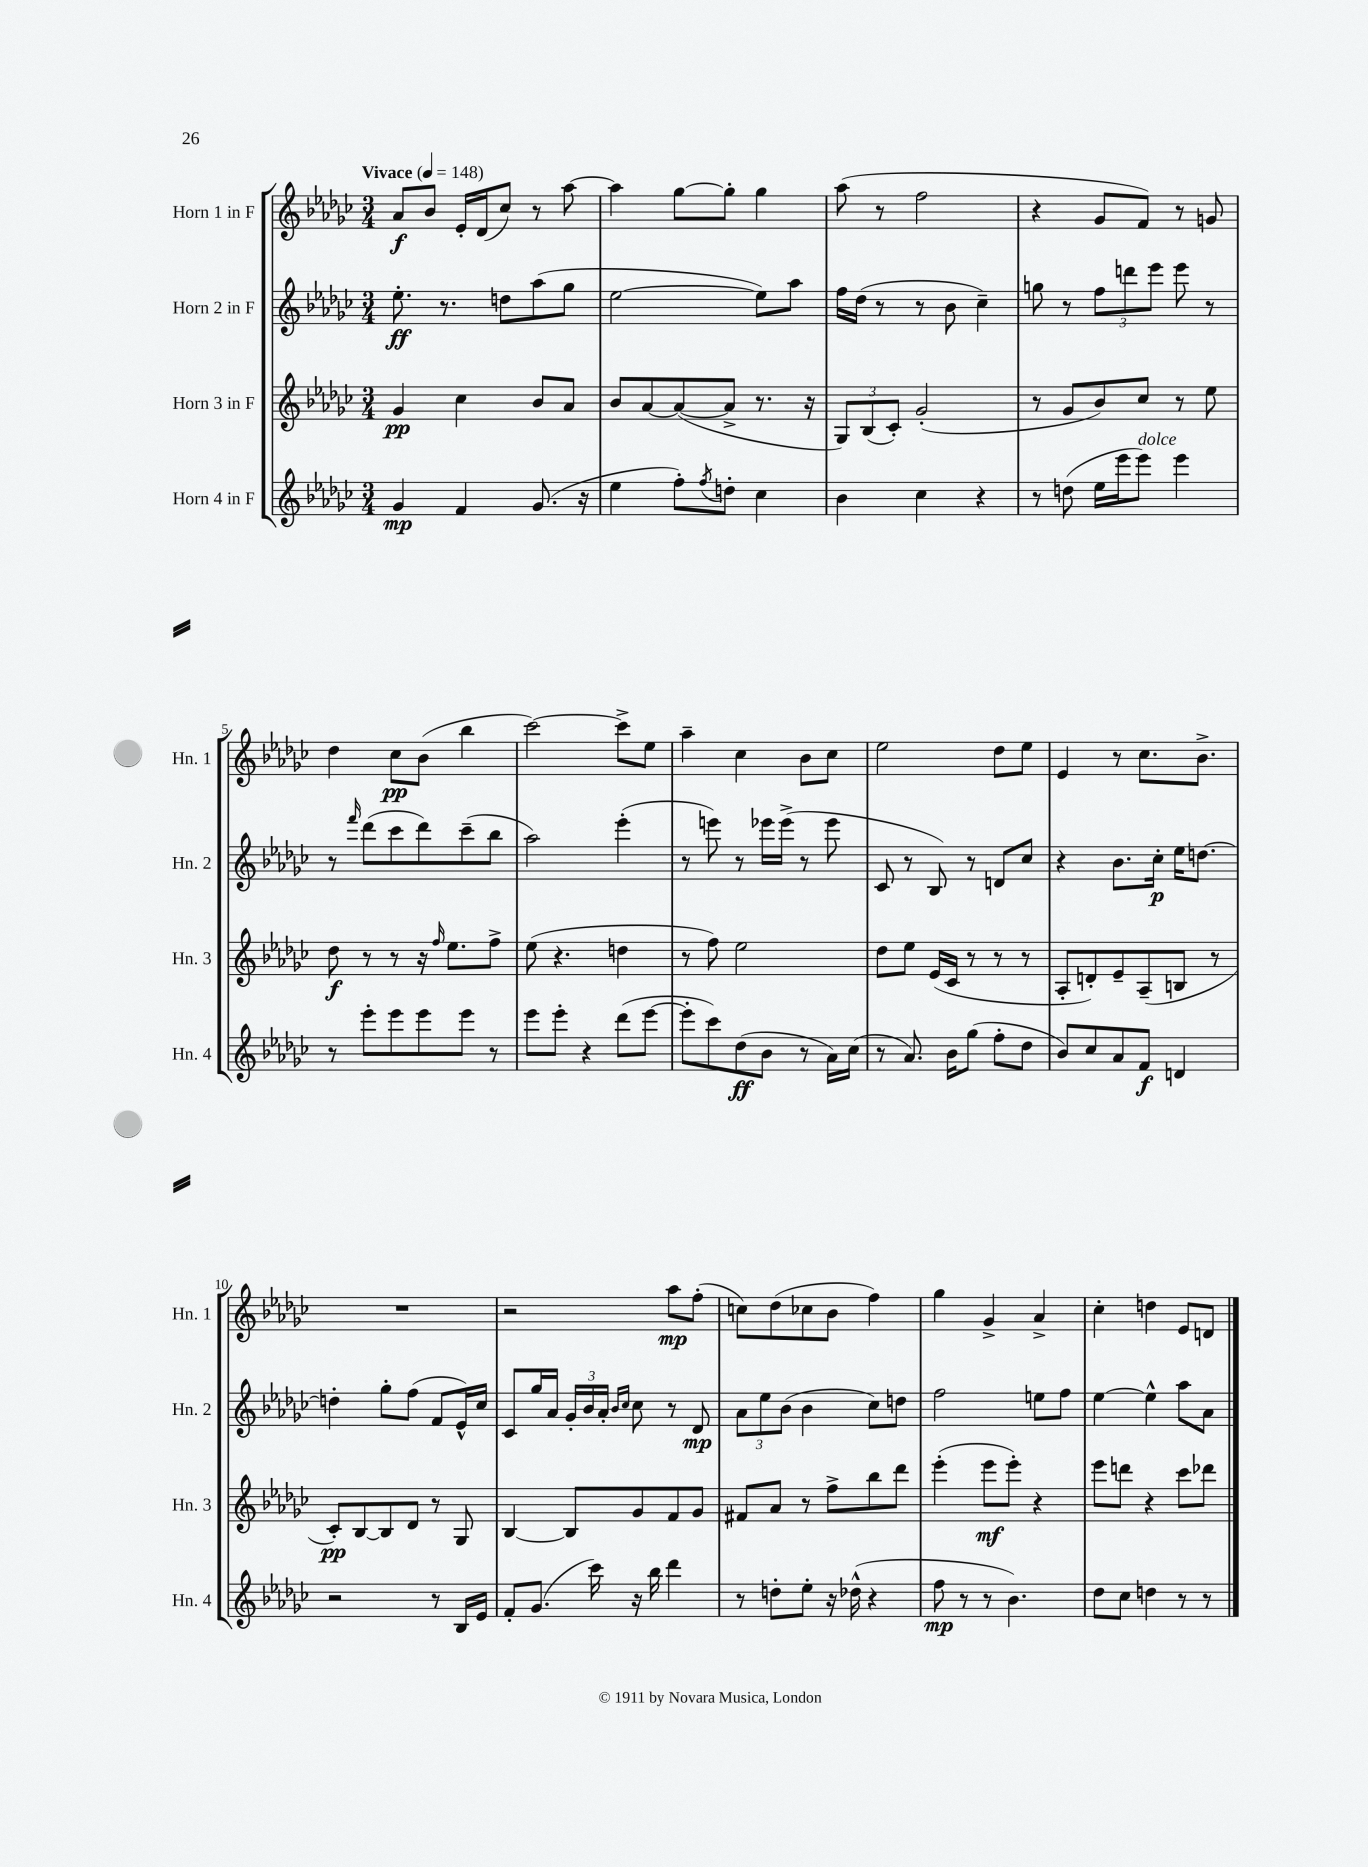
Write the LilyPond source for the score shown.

<<
\new StaffGroup <<
\new Staff = "s0" \with { instrumentName = "Horn 1 in F" shortInstrumentName = "Hn. 1" } {
    \clef treble \key ges \major \numericTimeSignature \time 3/4 \tempo "Vivace" 4 = 148
    aes'8\f bes'8 ees'16-. des'16( ces''8) r8 aes''8~ |
    aes''4 ges''8~ ges''8-. ges''4 |
    aes''8( r8 f''2 |
    r4 ges'8 f'8) r8 g'8 |
    des''4 ces''8\pp bes'8( bes''4 |
    ces'''2~) ces'''8-> ees''8 |
    aes''4-- ces''4 bes'8 ces''8 |
    ees''2 des''8 ees''8 |
    ees'4 r8 ces''8. bes'8.-> |
    R2. |
    r2 aes''8\mp f''8-.( |
    c''8) des''8( ces''8 bes'8 f''4) |
    ges''4 ges'4-> aes'4-> |
    ces''4-. d''4 ees'8 d'8 \bar "|." |
}
\new Staff = "s1" \with { instrumentName = "Horn 2 in F" shortInstrumentName = "Hn. 2" } {
    \clef treble \key ges \major \numericTimeSignature \time 3/4
    ees''8.-.\ff r8. d''8 aes''8( ges''8 |
    ees''2~ ees''8) aes''8 |
    f''16 des''16( r8 r8 bes'8 ces''4--) |
    g''8 r8 \tuplet 3/2 { f''8 d'''8 ees'''8 } ees'''8 r8 |
    r8 \grace { f'''16 } des'''8( ces'''8 des'''8) ces'''8--( bes''8 |
    aes''2) ees'''4-.( |
    r8 e'''8) r8 ees'''16 ees'''16->( r8 ees'''8 |
    ces'8 r8 bes8) r8 d'8 ces''8 |
    r4 bes'8. ces''16-.\p ees''16 d''8.~ |
    d''4-. ges''8-. f''8( f'8 ees'16-^) ces''16 |
    ces'8 ges''16 aes'16 \tuplet 3/2 { ges'16-. bes'16 aes'16-. } \grace { bes'16 ces''16 } ces''8 r8 des'8\mp |
    \tuplet 3/2 { aes'8 ees''8 bes'8( } bes'4 ces''8) d''8 |
    f''2 e''8 f''8 |
    ees''4~ ees''4-^ aes''8 aes'8 \bar "|." |
}
\new Staff = "s2" \with { instrumentName = "Horn 3 in F" shortInstrumentName = "Hn. 3" } {
    \clef treble \key ges \major \numericTimeSignature \time 3/4
    ges'4\pp ces''4 bes'8 aes'8 |
    bes'8 aes'8~ aes'8~( aes'8-> r8. r16 |
    \tuplet 3/2 { ges8) bes8( ces'8-.) } ges'2-.( |
    r8 ges'8 bes'8) ces''8 r8 ees''8 |
    des''8\f r8 r8 r16 \grace { f''16 } ees''8. f''8-> |
    ees''8( r4. d''4 |
    r8 f''8) ees''2 |
    des''8 ees''8 ees'16( ces'16 r8 r8 r8 |
    aes8-. d'8-.) ees'8-- aes8--( b8 r8 |
    ces'8-.\pp) bes8~ bes8 des'8 r8 ges8 |
    bes4~ bes8 ges'8 f'8 ges'8 |
    fis'8 aes'8 r8 f''8-> bes''8 des'''8 |
    ees'''4-.( ees'''8\mf ees'''8-.) r4 |
    ees'''8 d'''8 r4 ces'''8 des'''8 \bar "|." |
}
\new Staff = "s3" \with { instrumentName = "Horn 4 in F" shortInstrumentName = "Hn. 4" } {
    \clef treble \key ges \major \numericTimeSignature \time 3/4
    ges'4\mp f'4 ges'8.( r16 |
    ees''4 f''8-.) \acciaccatura { f''8 } d''8-. ces''4 |
    bes'4 ces''4 r4 |
    r8 d''8( ees''16 ees'''16 ees'''8^\markup { \italic "dolce" }) ees'''4 |
    r8 ees'''8-. ees'''8 ees'''8 ees'''8 r8 |
    ees'''8 ees'''8-. r4 des'''8( ees'''8~ |
    ees'''8-. ces'''8) des''8\ff( bes'8 r8 aes'16) ces''16( |
    r8 aes'8.) bes'16 ges''8( f''8-. des''8 |
    bes'8) ces''8 aes'8 f'8\f d'4 |
    r2 r8 bes16 ees'16 |
    f'8-. ges'8.( ces'''16) r16 bes''16 des'''4 |
    r8 d''8-. ees''8-. r16 des''16-^( r4 |
    f''8\mp r8 r8 bes'4.) |
    des''8 ces''8 d''4 r8 r8 \bar "|." |
}
>>
>>
